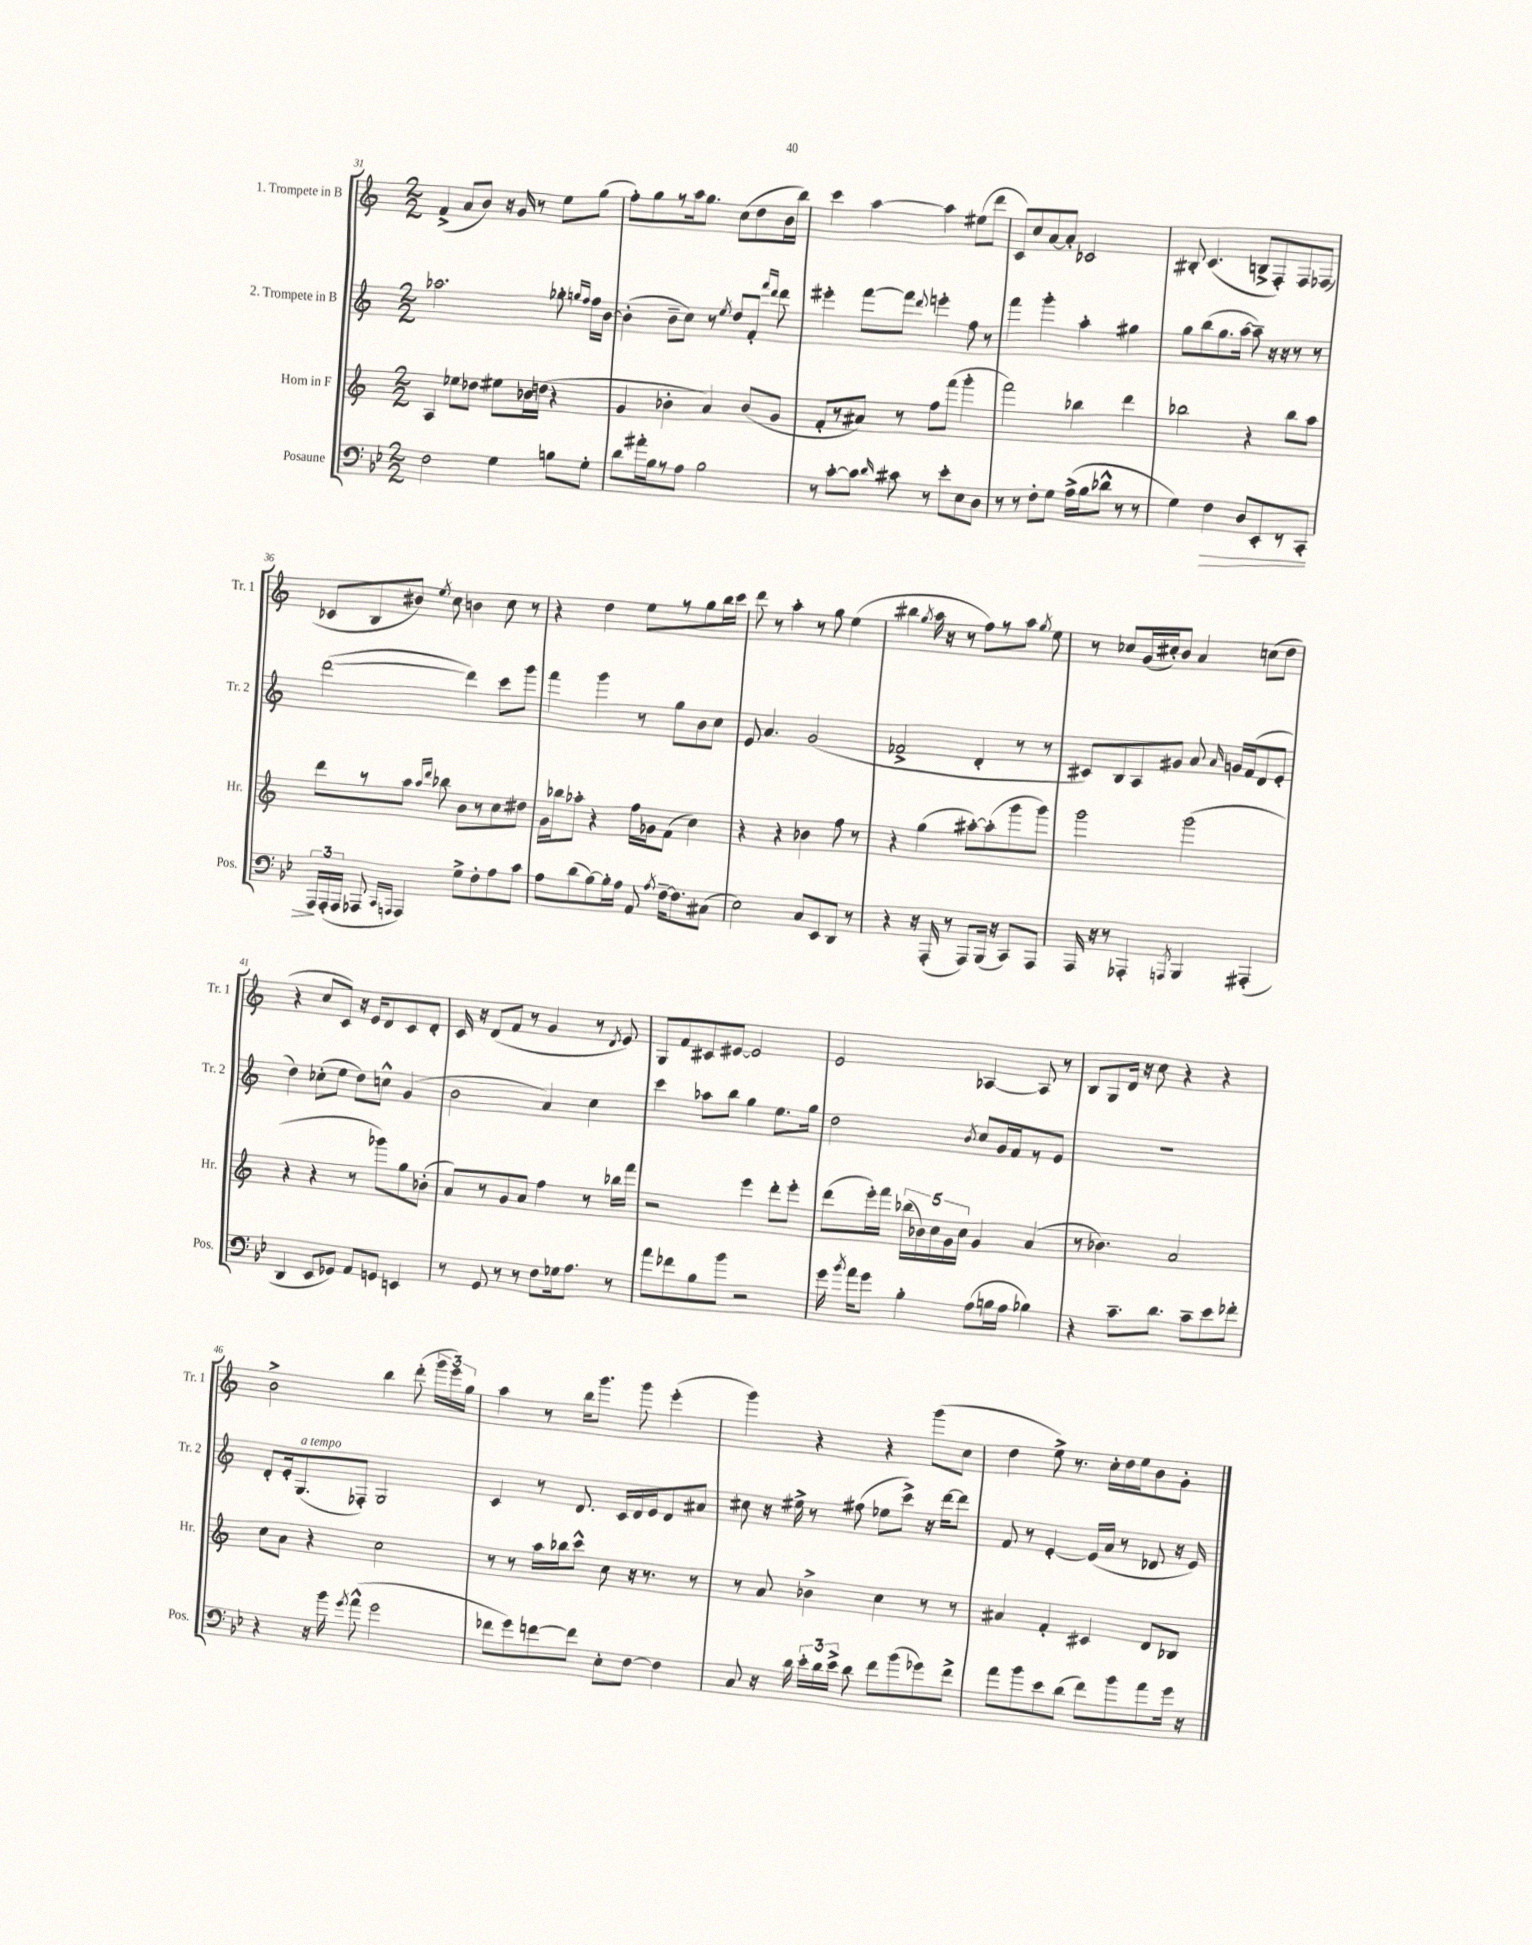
<<
\new StaffGroup <<
\new Staff = "s0" \with { instrumentName = "1. Trompete in B" shortInstrumentName = "Tr. 1" } {
    \clef treble \key c \major \numericTimeSignature \time 2/2
    \autoBeamOff f'4->( a'8[ b'8]) r16 g'16 r8 e''8[ g''8]( |
    f''8[-.) g''8 r8 a''16 g''8.] c''8[( d''8 b'16 b''16]) |
    c'''4 a''4~ a''4 eis''8[( d'''8] |
    c'8[) c''8 a'8~ a'8]-. ces'2 |
    bis8-. c'4.( b8[-> f8-.) f8 fes8]( |
    ces'8[ b8 bis'8]) \acciaccatura { e''8 } c''8 b'4 c''8 r8 |
    r4 d''4 e''8[ r8 g''8 b''16 c'''16] |
    d'''8 r8 a''4-. r8 g''8 e''4( |
    bis''4 \acciaccatura { g''8 } a''16 r16 r8 f''8[) r8 a''8] \acciaccatura { g''8 } e''8 |
    r8 ces''8[ g'16( cis''16-.) b'8] a'4 c''8[( d''8] |
    r4 c''8[ c'8]) r16 e'16[ d'8 c'8 d'8]-. |
    c'16 r16 d'8[( f'8] r8 g'4 r8 \acciaccatura { d'8 } e'8) |
    g8[ f'8 cis'8 eis'8]~ eis'2 |
    e'2 aes4~ aes8 r8 |
    b8[ g8 d'16] r16 c''8 r4 r4 |
    b'2-> b''4 d'''8-.( \tuplet 3/2 { g'''16[ e'''16) g''16] } |
    a''4 r8 b''16[ g'''8.] g'''8 e'''4-.( |
    g'''4) r4 r4 g'''8[( c''8] |
    d''4 e''8->) r8. c''16[-. d''16 e''16 b'8 g'8]-. \bar "|." |
}
\new Staff = "s1" \with { instrumentName = "2. Trompete in B" shortInstrumentName = "Tr. 2" } {
    \clef treble \key c \major \numericTimeSignature \time 2/2
    \autoBeamOff aes''2. ges''8-. \grace { g''16[ f''16] } f''16[ b'16]~ |
    b'4-.( b'8[-- c''8]) r8 \acciaccatura { e''8 } d''8[ f'8]-. \grace { f'''16[ d'''16] } d'''8 |
    eis'''4-. f'''8[~ f'''8] \appoggiatura { d'''8 } e'''4-. f''8 r8 |
    f'''4 g'''4-. a''4-. gis''4 |
    g''8[ b''8( g''8. a''16]~ a''8--) r16 r16 r8 r8 |
    d'''2~( d'''4) c'''8[ g'''8] |
    f'''4 g'''4 r8 g''8[ b'8 c''8] |
    e'8 a'4. g'2( |
    fes'2-> d'4-. r8 r8 |
    cis'8[) b8 a8 gis'8] a'8 \grace { a'16 } g'16[ f'16( d'8 e'8]-. |
    d''4) ces''8[-.( e''8] d''8[) c''8]-^ g'4( |
    b'2 a'4) c''4 |
    c'''4 aes''8[ b''8] g''4 e''8.[ g''16] |
    d''2 \acciaccatura { b'8 } c''8[ g'16 f'16 r8 e'8] |
    R1 |
    d'8[-. e'16-. g8.^\markup { \italic "a tempo" }( fes8]-.) g2 |
    c'4 r8 d'8. c'16[ d'16 e'16 d'8 ais'8] |
    cis''8 r16 eis''16-> r8 fis''8( ees''8[ c'''8]->) r16 d'''16[~ d'''8] |
    f'8 r8 e'4~-. e'16[( a'16] r8 des'8 r16 e'16) \bar "|." |
}
\new Staff = "s2" \with { instrumentName = "Horn in F" shortInstrumentName = "Hr." } {
    \clef treble \key c \major \numericTimeSignature \time 2/2
    \autoBeamOff a4 ees''8[ des''8] eis''8[ bes'16 d''16]( r4 |
    g'4 bes'4-. a'4) bes'8[( g'8] |
    f'8[-. r8 ais'8]) r8 f''8[ f'''8]( g'''4-. |
    f'''2) bes''4 d'''4 |
    bes''2 r4 bes''8[ a''8] |
    d'''8[ r8 a''8] \grace { a''16[ d'''16] } bes''8 b'8[ r8 c''8 dis''8] |
    g'16[ bes''16 aes''8]-. r4 f''16[ ges'16 f'8]( c''4) |
    r4 r4 bes'4 f''8 r8 |
    r4 g''4( ais''8[~-.) ais''8-.( g'''8 g'''8]) |
    g'''2 g'''2( |
    r4 r4 r8 ges'''8[) g''8 bes'8]-.( |
    a'8[) r8 g'8 a'8] f''4 r8 bes''16[ f'''16] |
    r2 e'''4 d'''8[-. e'''8]-. |
    d'''8[( e'''16-.) f'''16] \tuplet 5/4 { bes''16[( bes'16) c''16 g'16 c''16] } g'4 a'4( |
    r8 bes'4.) a'2 |
    c''8[ a'8] r4 c''2 |
    r8 r8 a''16[ bes''16 c'''8]-^ c''8 r16 r8. r8 |
    r8 a'8 bes'4-> c''4 r8 r8 |
    ais'4 f'4-. cis'4 d'8[ bes8] \bar "|." |
}
\new Staff = "s3" \with { instrumentName = "Posaune" shortInstrumentName = "Pos." } {
    \clef bass \key bes \major \numericTimeSignature \time 2/2
    \autoBeamOff f2 g4 b8[ g8]-. |
    d'8[ ais'16-. bes16 r8 a8] bes2 |
    r8 c'8[~-. c'8] \grace { d'16 } cis'8 r8 ees'8[-. ees8 d8] |
    r8 r8 f8[-. g8] a16[->( bes16 des'8]-^ r8 r8 |
    g4) f4\> d8[ ees,8-. r8 c,8]-. |
    \tuplet 3/2 { a,,16[\! a,,16-.( a,,16] } aes,,8 \grace { c,16[ a,,16] } a,,4) g8[-> f8-. a8 c'8] |
    a8[ d'8( bes8~) bes16-. a16] a,8 \acciaccatura { a8 } f16[~-- f8. cis8]( |
    ees2) c8[ ees,8 d,8] r8 |
    r4 r16 a,,16-.( r8 a,,8[) bes,,16]( r16 c,8[) a,,8] |
    a,,16 r16 r8 aes,,4-. \acciaccatura { a,,8 } bes,,4 ais,,4-.( |
    d,4 ees,8[ ges,8]) a,8[ g,8] e,4 |
    r8 g,8 r8 r8 f8[ ges16 a8.] r8 |
    a'8[ fes'8 bes8 bes'8] r2 |
    g'16 \acciaccatura { bes'8 } a'16[ g'8] bes4-. a8[( b16 a16] bes4) |
    r4 c'8.[-- d'8.] c'8[-- ees'8 fes'8]-. |
    r4 r16 bes'16 \acciaccatura { g'8 } a'8-^( g'2 |
    fes'8[ g'8) f'8~ f'8] ees8[-. f8]~ f4 |
    c8 r16 d'16 \tuplet 3/2 { ees'16[-. d'16 ees'16]-> } d'8 f'8[ bes'8( ges'8) f'8]-> |
    a'8[ bes'8 ees'8 d'8]( f'8[) bes'8 a'8 g'16] r16 \bar "|." |
}
>>
>>
\layout { \context { \Score currentBarNumber = #31 } }
